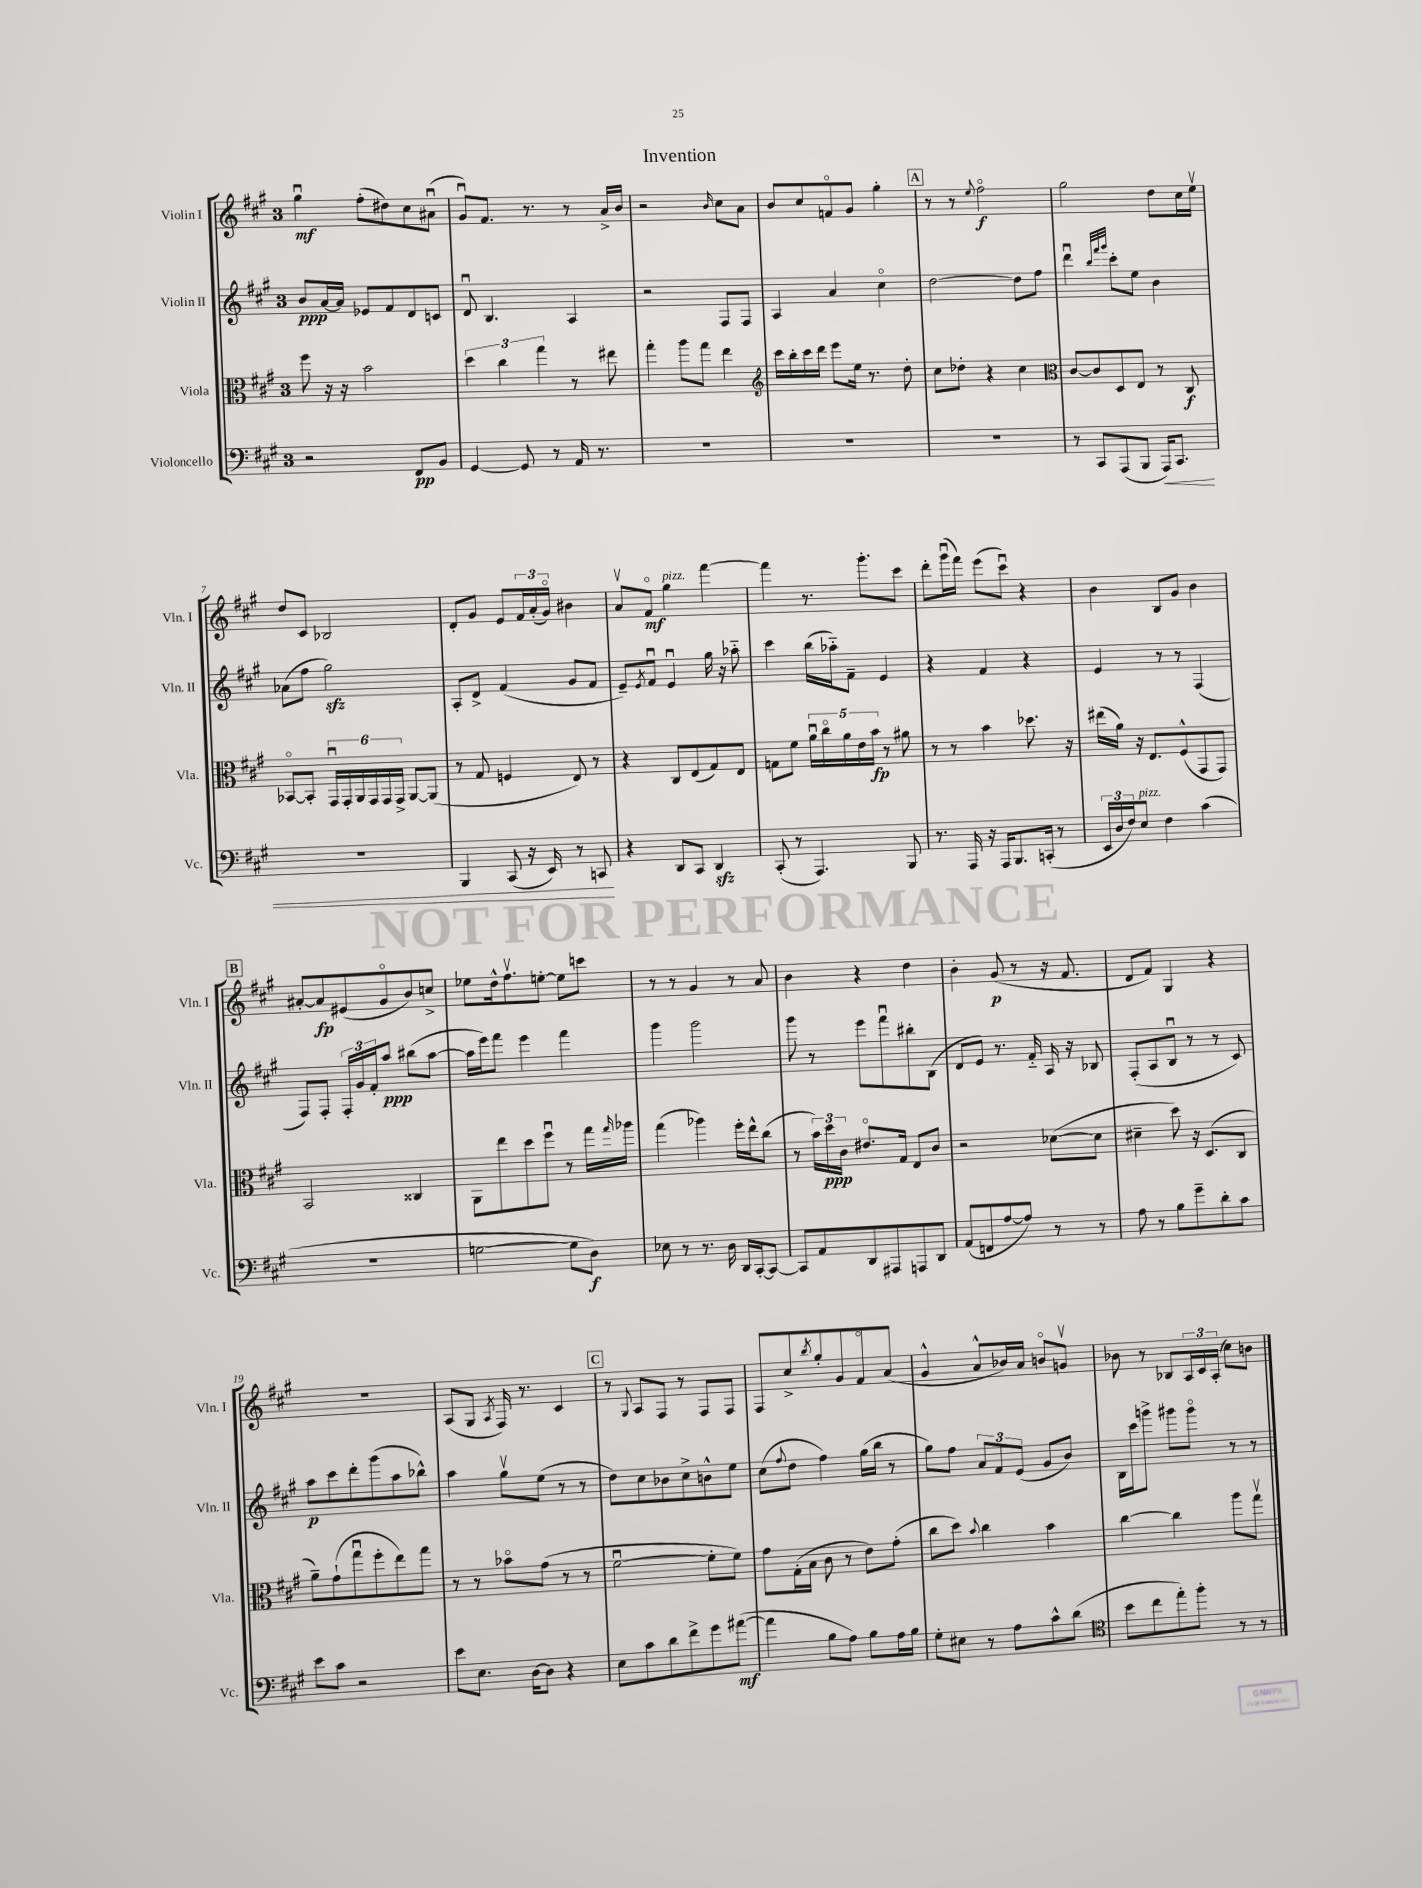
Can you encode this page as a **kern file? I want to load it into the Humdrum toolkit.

**kern	**dynam	**kern	**dynam	**kern	**dynam	**kern	**dynam
*part4	*part4	*part3	*part3	*part2	*part2	*part1	*part1
*staff4	*staff4	*staff3	*staff3	*staff2	*staff2	*staff1	*staff1
*I"Violoncello	*	*I"Viola	*	*I"Violin II	*	*I"Violin I	*
*I'Vc.	*	*I'Vla.	*	*I'Vln. II	*	*I'Vln. I	*
*clefF4	*	*clefC3	*	*clefG2	*	*clefG2	*
*k[f#c#g#]	*	*k[f#c#g#]	*	*k[f#c#g#]	*	*k[f#c#g#]	*
*M3/4	*	*M3/4	*	*M3/4	*	*M3/4	*
=1	=1	=1	=1	=1	=1	=1	=1
2r	.	8ff#\	.	8b/L	ppp	4gg#u\	mf
.	.	16r	.	[16a/L	.	.	.
.	.	16r	.	16a/JJ]	.	.	.
.	.	2b\	.	8e-X/L	.	(8ff#'\L	.
.	.	.	.	8f#/	.	8dd#X\)	.
8FF#/L	pp	.	.	8d/	.	8cc#\	.
8BB/J	.	.	.	8cn/J	.	(8a#Xu\J	.
=2	=2	=2	=2	=2	=2	=2	=2
[4GG#/	.	6dd\	.	8du/	.	8g#u/L)	.
.	.	.	.	4.B/	.	8.f#/J	.
.	.	6cc#\	.	.	.	.	.
8GG#/]	.	.	.	.	.	.	.
.	.	.	.	.	.	8.r	.
.	.	6gg#\	.	.	.	.	.
8r	.	.	.	.	.	.	.
16AA/	.	8r	.	4A/	.	8r	.
8.r	.	.	.	.	.	.	.
.	.	8ee#X\	.	.	.	16a^/LL	.
.	.	.	.	.	.	16b/JJ	.
=3	=3	=3	=3	=3	=3	=3	=3
2.r	.	4gg#'\	.	2r	.	2r	.
.	.	8aa\L	.	.	.	.	.
.	.	8gg#\J	.	.	.	.	.
.	.	.	.	.	.	16qqb/	.
.	.	4ee\	.	8F#/L	.	8cc#\L	.
.	.	.	.	8F#/J	.	8a\J	.
=4	=4	=4	=4	=4	=4	=4	=4
*	*	*clefG2	*	*	*	*	*
2.r	.	16ccc#\LL	.	4A/	.	8b/L	.
.	.	16bb'\	.	.	.	.	.
.	.	16ccc#\	.	.	.	8cc#/	.
.	.	16ddd\JJ	.	.	.	.	.
.	.	8eee\L	.	4a/	.	8fn/	.
.	.	16ee\Jk	.	.	.	8g#/J	.
.	.	8.r	.	.	.	.	.
.	.	.	.	4cc#\	.	4gg#'\	.
.	.	8dd'\	.	.	.	.	.
!!LO:REH:place=s1:t=A
=5	=5	=5	=5	=5	=5	=5	=5
2.r	.	8cc#\L	.	[2dd\	.	8r	.
.	.	8dd-X'\J	.	.	.	8r	.
.	.	.	.	.	.	8qqee/	.
.	.	4r	.	.	.	2ff#\	f
.	.	4cc#\	.	8dd\L]	.	.	.
.	.	.	.	8ff#\J	.	.	.
=6	=6	=6	=6	=6	=6	=6	=6
*	*	*clefC3	*	*	*	*	*
8r	.	[8c#/L	.	4dddu\	.	2gg#\	.
8CC#/L	.	8c#/]	.	.	.	.	.
.	.	.	.	32qqbb/LLL	.	.	.
.	.	.	.	32qqfff#/	.	.	.
.	.	.	.	32qqggg#/JJJ	.	.	.
(8AAA/	.	8D/	.	8ccc#'\L	.	.	.
8BBB/J	.	8E/J	.	8ee\J	.	.	.
!	!LO:HP:b	!	!	!	!	!	!
16AAA/KL)	<	8r	.	4b\	.	8dd\L	.
8.CC#/J	.	.	.	.	.	.	.
.	.	8C#/	f	.	.	16cc#\L	.
.	.	.	.	.	.	16eev\JJ	.
!!LO:LB:g=z
=7	=7	=7	=7	=7	=7	=7	=7
2.r	.	[8BB-X/L	.	(8a-X\L	.	8dd/L	.
.	.	8BB-'/J]	.	8ff#\J	.	8c#/J	.
.	.	24GG#u/LL	.	2gg#zz\)	.	2B-X/	.
.	.	24GG#'/	.	.	.	.	.
.	.	24AA/	.	.	.	.	.
.	.	24GG#/	.	.	.	.	.
.	.	24GG#/	.	.	.	.	.
.	.	24GG#^/JJ	.	.	.	.	.
.	.	[8AA/L	.	.	.	.	.
.	.	(8AA/J]	.	.	.	.	.
=8	=8	=8	=8	=8	=8	=8	=8
4BBB/	.	8r	.	8A'/L	.	8d'/L	.
.	.	8G#/	.	8d^/J	.	8g#/J	.
(8CC#/	.	4Fn/	.	(4f#/	.	8e/L	.
16r	.	.	.	.	.	24f#/L	.
.	.	.	.	.	.	(24a'/	.
16EE/)	.	.	.	.	.	.	.
.	.	.	.	.	.	24g#/JJ)	.
8r	.	8E/)	.	8g#/L	.	4b#X\	.
8CCn/	.	8r	.	8f#/J	.	.	.
.	[	.	.	.	.	.	.
=9	=9	=9	=9	=9	=9	=9	=9
4r	.	4r	.	8e~/L)	.	8av/L	.
.	.	.	.	8qe/	.	.	.
.	.	.	.	8f#u/J	.	8f#/J	mf
!	!	!	!	!	!	!LO:TX:a:i:t=pizz.	!
8DD/L	.	8C#/L	.	4eu/	.	4gg#\	.
8CC#/J	.	(8E/	.	.	.	.	.
4DDzz/	.	8G#/)	.	16gg#\	.	[4fff#\	.
.	.	.	.	16r	.	.	.
.	.	8E/J	.	8aa-X\	.	.	.
=10	=10	=10	=10	=10	=10	=10	=10
(8CC#'/	.	8Gn\L	.	4ccc#\	.	4fff#\]	.
8r	.	8f#\J	.	.	.	.	.
4.AAA/)	.	20au\LL	.	(16bb\LL	.	8.r	.
.	.	20cc#\	.	.	.	.	.
.	.	.	.	16aa-X\J)	.	.	.
.	.	20a\	.	.	.	.	.
.	.	.	.	8f#~\J	.	.	.
.	.	20e\	.	.	.	.	.
.	.	.	.	.	.	8.ggg#'\L	.
.	.	20b\JJ	fp	.	.	.	.
.	.	8r	.	4e/	.	.	.
8BBB/	.	8a#X\	.	.	.	8ccc#\J	.
=11	=11	=11	=11	=11	=11	=11	=11
8.r	.	8r	.	4r	.	8ddd'\L	.
.	.	8r	.	.	.	(16ggg#u\L	.
16AAA/	.	.	.	.	.	16fff#\JJ)	.
16r	.	4b\	.	4f#/	.	(8eee\L	.
16AAA/KL	.	.	.	.	.	.	.
8.BBB/	.	.	.	.	.	8ccc#u\J)	.
.	.	8.dd-X\	.	4r	.	4r	.
(16CCn'/Jk	.	.	.	.	.	.	.
8r	.	.	.	.	.	.	.
.	.	16r	.	.	.	.	.
=12	=12	=12	=12	=12	=12	=12	=12
24EE/LL	.	(16ee#X\LL	.	4e/	.	4b\	.
24D/	.	.	.	.	.	.	.
.	.	16a\JJ)	.	.	.	.	.
24F#/J)	.	.	.	.	.	.	.
!LO:TX:a:i:t=pizz.	!	!	!	!	!	!	!
8E/J	.	16r	.	.	.	.	.
.	.	8.E/L	.	.	.	.	.
4F#\	.	.	.	8r	.	8B/L	.
.	.	(8F#^^/	.	8r	.	8g#/J	.
(4c#\	.	8GG#/	.	(4F#/	.	4b\	.
.	.	8GG#/J)	.	.	.	.	.
!!LO:LB:g=z
!!LO:REH:place=s1:t=B
=13	=13	=13	=13	=13	=13	=13	=13
2.r	.	2BB/	.	8F#/L)	.	[8a#X'/L	.
.	.	.	.	8F#'/J	.	8a#/]	fp
.	.	.	.	24F#'/LL	.	(8e#X/	.
.	.	.	.	24g#/	.	.	.
.	.	.	.	24f#'/J	.	.	.
.	.	.	.	8aa/J	ppp	8g#/	.
.	.	4C##X/	.	(8bb#X\L	.	8b/)	.
.	.	.	.	[8aa\J	.	8ccn^/J	.
=14	=14	=14	=14	=14	=14	=14	=14
[2Gn\	.	8AA\L	.	16aa\LL]	.	8ee-X\L	.
.	.	.	.	16eee\J)	.	.	.
.	.	8ee\	.	8fff#\J	.	16dd^^\k	.
.	.	.	.	.	.	8.ff#v\	.
.	.	8dd\	.	4eee\	.	.	.
.	.	8ff#u\J	.	.	.	[8een'\J	.
8G\L]	.	8r	.	4fff#\	.	8ee\L]	.
8D\J)	f	16gg#\LL	.	.	.	8cccn\J	.
.	.	16qqgg#/	.	.	.	.	.
.	.	16aa-X\JJ	.	.	.	.	.
=15	=15	=15	=15	=15	=15	=15	=15
8E-X\	.	(4gg#\	.	4ggg#\	.	8r	.
8r	.	.	.	.	.	8r	.
8.r	.	4aa-X\)	.	2ggg#\	.	4g#/	.
16D\	.	.	.	.	.	.	.
16DD/LL	.	16ff#'\LL	.	.	.	8r	.
[16CC#'/J	.	16ee^^\J	.	.	.	.	.
8CC#/J_	.	(8cc#\J	.	.	.	8a/	.
=16	=16	=16	=16	=16	=16	=16	=16
8CC#/L]	.	8r	.	8ggg#\	.	4b\	.
8AA/	.	24b\LL)	.	8r	.	.	.
.	.	24dd\	ppp	.	.	.	.
.	.	24c#\JJ	.	.	.	.	.
8DD/	.	8.e#X/L	.	8eee\L	.	4r	.
8AAA#X/	.	.	.	8fff#u\	.	.	.
.	.	16G#/Jk	.	.	.	.	.
8AAAn/	.	8E/L	.	8bb#X'\	.	4dd\	.
8DD/J	.	8c#/J	.	(8B\J	.	.	.
=17	=17	=17	=17	=17	=17	=17	=17
(8AA/L	.	2r	.	8d/L	.	4b'\	.
8FFn/	.	.	.	8e/J)	.	.	.
[8A/	.	.	.	8.r	.	(8g#/	p
8A/J])	.	.	.	.	.	8r	.
.	.	.	.	16f#/	.	.	.
8r	.	([8d-X\L	.	16A/	.	16r	.
.	.	.	.	16r	.	8.f#/	.
8r	.	8d-\J]	.	8B-X/	.	.	.
=18	=18	=18	=18	=18	=18	=18	=18
8A\	.	4d#X~\	.	(8F#'/L	.	8d/L	.
8r	.	.	.	8A/	.	8f#/J)	.
8B\L	.	8dd\)	.	8Bu/J	.	4G#/	.
8g#~\	.	16r	.	8r	.	.	.
.	.	(8.D/L	.	.	.	.	.
8d'\	.	.	.	8r	.	4r	.
8c#\J	.	8C#/J	.	8c#/)	.	.	.
!!LO:LB:g=z
=19	=19	=19	=19	=19	=19	=19	=19
8e\L	.	8a~\L)	.	8aa\L	p	2.r	.
8c#\J	.	(8g#`\	.	8ccc#\	.	.	.
2r	.	8gg#u\	.	8ddd'\	.	.	.
.	.	8ff#'\	.	(8ggg#\	.	.	.
.	.	8ee\)	.	8aa\	.	.	.
.	.	8gg#\J	.	8bb-X^^\J)	.	.	.
=20	=20	=20	=20	=20	=20	=20	=20
8e\L	.	8r	.	4aa\	.	(8A/L	.
8.E\J	.	8r	.	.	.	8G#/J	.
.	.	.	.	.	.	8qA/	.
.	.	8b-X\L	.	8gg#v\L	.	16F#/)	.
[16D\KL	.	.	.	.	.	8.r	.
8D\J]	.	(8g#\J	.	(8ee\J	.	.	.
4r	.	8r	.	8r	.	4c#/	.
.	.	8r	.	8r	.	.	.
!!LO:REH:place=s1:t=C
=21	=21	=21	=21	=21	=21	=21	=21
8E\L	.	[2f#u\	.	8dd\L)	.	8r	.
.	.	.	.	.	.	8qqG#/	.
8c#\	.	.	.	8cc#\	.	8A/L	.
8d\	.	.	.	8b-X\	.	8F#/J	.
8f#^\	.	.	.	8cc#^\	.	8r	.
8g#\	.	8f#'\L]	.	8bn^^\	.	8F#/L	.
([8a#X\J	mf	8f#\J)	.	8ee\J	.	8F#/J	.
=22	=22	=22	=22	=22	=22	=22	=22
4a#\]	.	8g#\L	.	(8cc#\L	.	8F#/L	.
.	.	.	.	8qqff#/	.	.	.
.	.	(16G#'\L	.	8dd\J	.	8cc#^/	.
.	.	16B\JJ	.	.	.	.	.
.	.	.	.	.	.	8qbb/	.
8B\L	.	8c#\	.	4ff#\)	.	8gg#'/	.
8A\J)	.	8r	.	.	.	8g#/	.
8B\L	.	8e\L)	.	(16gg#\LL	.	8f#/	.
.	.	.	.	16bb\JJ	.	.	.
16A\L	.	(8g#'\J	.	8r	.	(8a/J	.
16B\JJ	.	.	.	.	.	.	.
=23	=23	=23	=23	=23	=23	=23	=23
8G#'\L	.	8cc#\L	.	8gg#\L)	.	4g#^^/	.
8E#X\J	.	8dd\J)	.	8ff#\J	.	.	.
.	.	8qqb/	.	.	.	.	.
8r	.	4cc#\	.	12a/L	.	8a^^/L	.
.	.	.	.	12f#/	.	.	.
8A\L	.	.	.	.	.	16b-X/L)	.
.	.	.	.	(12e/J	.	.	.
.	.	.	.	.	.	16a/JJ	.
8c#^^\	.	4b\	.	8g#/L	.	8bn/L	.
(8d\J	.	.	.	8b/J)	.	8gnv/J	.
=24	=24	=24	=24	=24	=24	=24	=24
*clefC4	*	*	*	*	*	*	*
8b\L	.	[4cc#\	.	16B\LL	.	8b-X\	.
.	.	.	.	16ccc#\J	.	.	.
8cc#\	.	.	.	8gggn^\J	.	8r	.
8ee'\)	.	4cc#\]	.	8ggg#X\L	.	8B-X/L	.
8ff#'\J	.	.	.	8ggg#\J	.	24A/L	.
.	.	.	.	.	.	24c#/	.
.	.	.	.	.	.	(24A'/JJ	.
8r	.	8aa\L	.	8r	.	8cc#\L)	.
8r	.	8gg#v\J	.	8r	.	8bn\J	.
==	==	==	==	==	==	==	==
*-	*-	*-	*-	*-	*-	*-	*-
